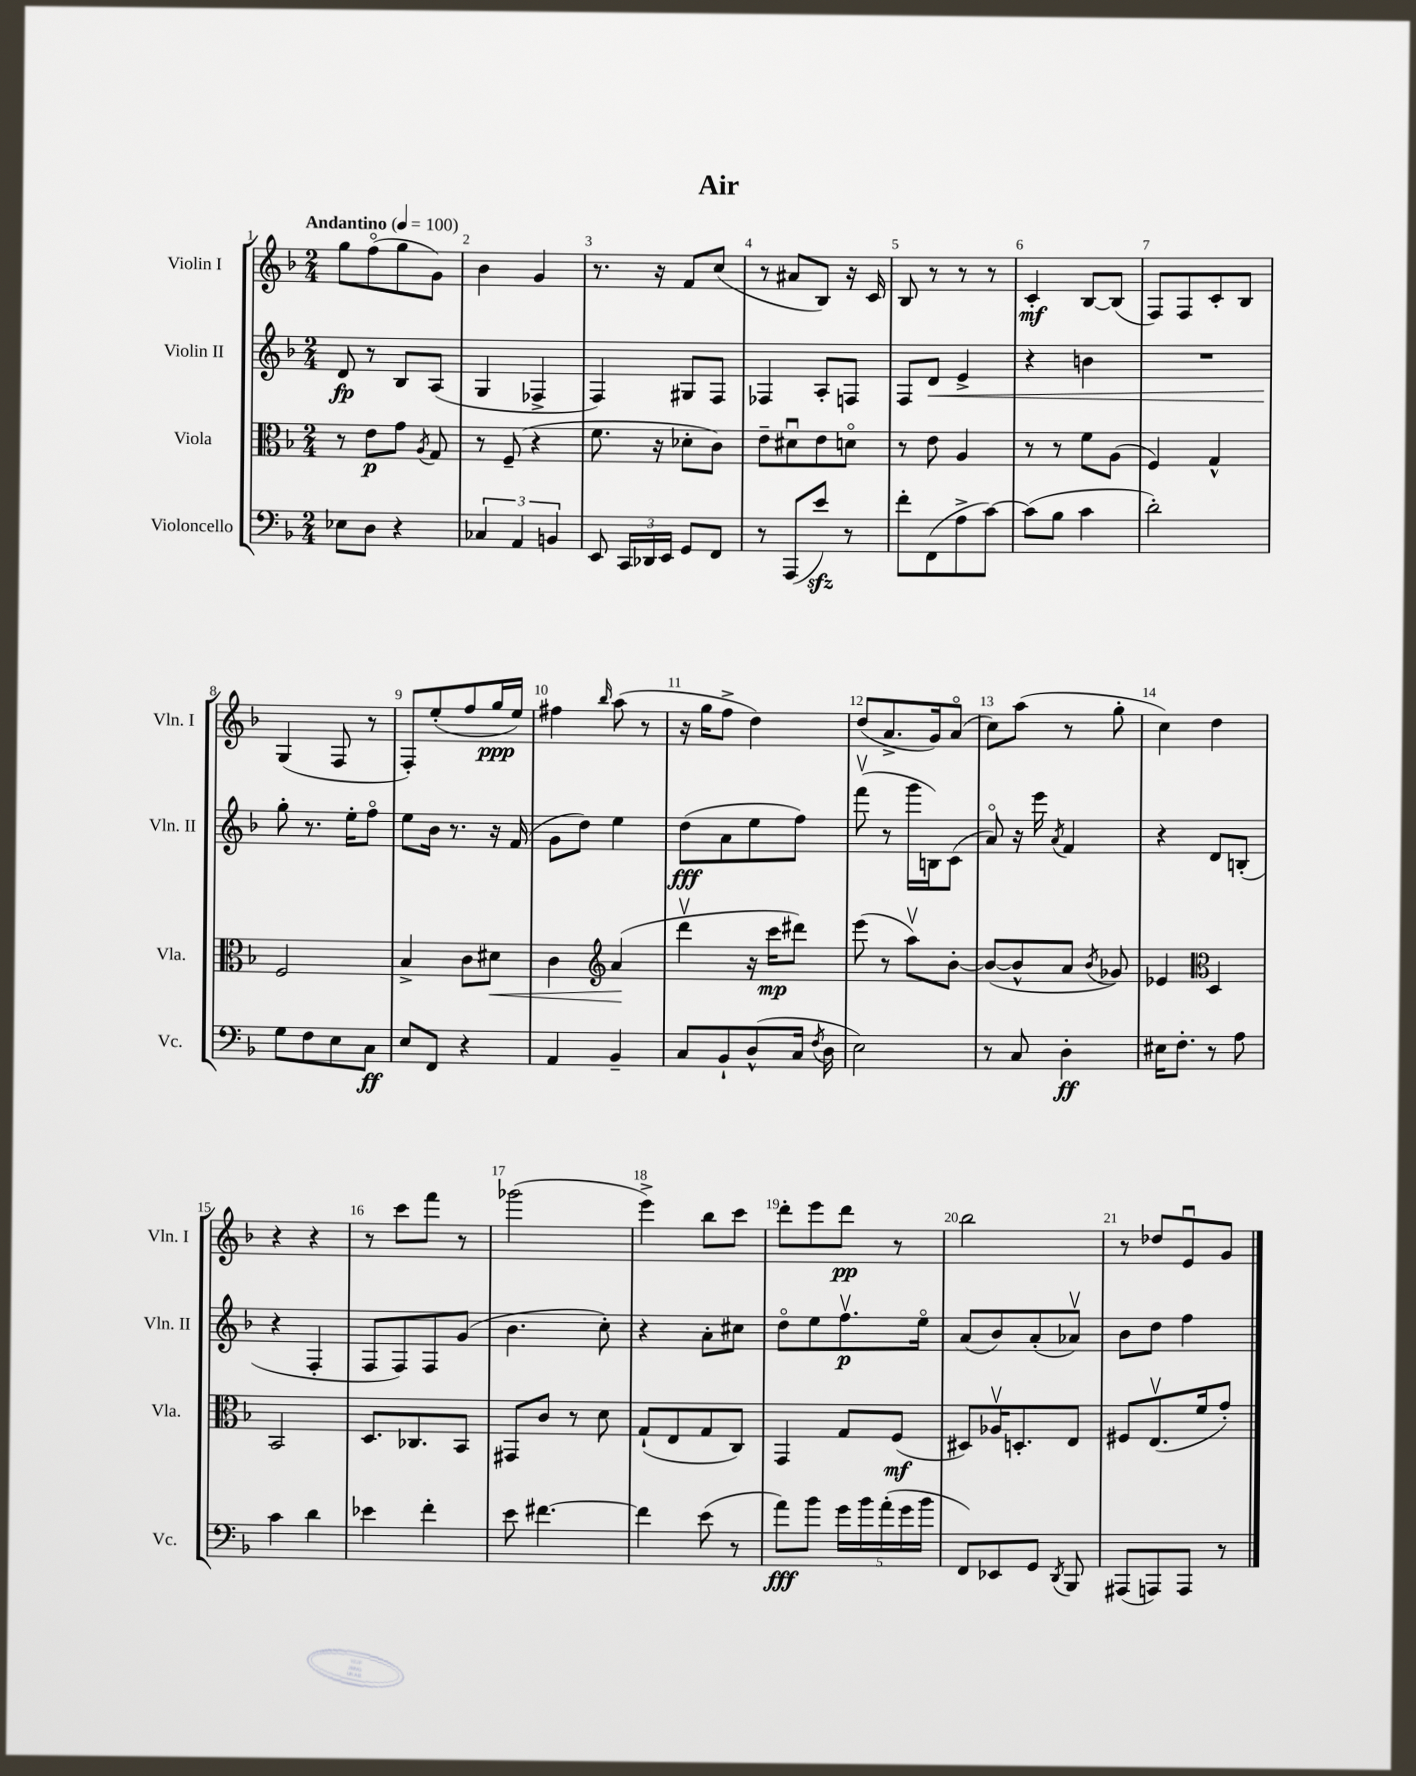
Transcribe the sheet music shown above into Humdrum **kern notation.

**kern	**dynam	**kern	**dynam	**kern	**dynam	**kern	**dynam
*part4	*part4	*part3	*part3	*part2	*part2	*part1	*part1
*staff4	*staff4	*staff3	*staff3	*staff2	*staff2	*staff1	*staff1
*I"Violoncello	*	*I"Viola	*	*I"Violin II	*	*I"Violin I	*
*I'Vc.	*	*I'Vla.	*	*I'Vln. II	*	*I'Vln. I	*
*clefF4	*	*clefC3	*	*clefG2	*	*clefG2	*
*k[b-]	*	*k[b-]	*	*k[b-]	*	*k[b-]	*
*M2/4	*	*M2/4	*	*M2/4	*	*M2/4	*
*MM100	*	*MM100	*	*MM100	*	*MM100	*
=1	=1	=1	=1	=1	=1	=1	=1
!	!	!	!	!	!	!LO:TX:a:B:t=Andantino	!
8E-X\L	.	8r	.	8d/	fp	8gg\L	.
8D\J	.	8e\L	p	8r	.	(8ff\	.
4r	.	8g\J	.	8B-/L	.	8gg\	.
.	.	8qA/	.	.	.	.	.
.	.	8G/	.	(8A/J	.	8g\J)	.
=2	=2	=2	=2	=2	=2	=2	=2
6C-X/	.	8r	.	4G/	.	4b-\	.
.	.	(8F~/	.	.	.	.	.
6AA/	.	.	.	.	.	.	.
.	.	4r	.	4F-X^/	.	4g/	.
6BBn/	.	.	.	.	.	.	.
=3	=3	=3	=3	=3	=3	=3	=3
8EE/	.	8.f\	.	4F/)	.	8.r	.
24CC/LL	.	.	.	.	.	.	.
24DD-X/	.	.	.	.	.	.	.
.	.	16r	.	.	.	16r	.
24EE/JJ	.	.	.	.	.	.	.
8GG/L	.	8d-X'\L	.	8G#X/L	.	8f/L	.
8FF/J	.	8c\J)	.	8F/J	.	(8cc/J	.
=4	=4	=4	=4	=4	=4	=4	=4
8r	.	8e~\L	.	4F-X/	.	8r	.
(8AAA/L	.	8d#Xu\	.	.	.	8a#X/L	.
8ezz/J)	.	8e\	.	8A'/L	.	8B-/J)	.
8r	.	8dn\J	.	8Fn/J	.	16r	.
.	.	.	.	.	.	16c/	.
=5	=5	=5	=5	=5	=5	=5	=5
8f'\L	.	8r	.	8F/L	.	8B-/	.
!	!	!	!	!	!LO:HP:b	!	!
(8FF\	.	8e\	.	8d/J	<	8r	.
8A^\	.	4A/	.	4e^/	.	8r	.
[8c\J)	.	.	.	.	.	8r	.
=6	=6	=6	=6	=6	=6	=6	=6
(8c\L]	.	8r	.	4r	.	4c'/	mf
8B-\J	.	8r	.	.	.	.	.
4c\	.	8f\L	.	4bn\	.	[8B-/L	.
.	.	(8A\J	.	.	.	(8B-/J]	.
=7	=7	=7	=7	=7	=7	=7	=7
2d'\)	.	4F/)	.	2r	.	8F/L)	.
.	.	.	.	.	.	8F/	.
.	.	4G^^/	.	.	.	8c'/	.
.	.	.	.	.	.	8B-/J	.
!!LO:LB:g=z
=8	=8	=8	=8	=8	=8	=8	=8
8G\L	.	2F/	.	8gg'\	.	(4G/	.
8F\	.	.	.	8.r	[	.	.
8E\	.	.	.	.	.	8F/	.
.	.	.	.	16ee'\KL	.	.	.
8C\J	ff	.	.	8ff\J	.	8r	.
=9	=9	=9	=9	=9	=9	=9	=9
8E/L	.	4B-^/	.	8ee\L	.	8F'/L)	.
8FF/J	.	.	.	16b-\Jk	.	(8ee'/	.
.	.	.	.	8.r	.	.	.
4r	.	8c\L	.	.	.	8ff/	.
!	!	!	!LO:HP:b	!	!	!	!
.	.	8d#X\J	<	16r	.	16gg/L	ppp
.	.	.	.	(16f/	.	16ee/JJ)	.
=10	=10	=10	=10	=10	=10	=10	=10
4AA/	.	4c\	.	8g\L	.	4ff#X\	.
.	.	.	.	8dd\J)	.	.	.
*	*	*clefG2	*	*	*	*	*
.	.	.	.	.	.	16qqbb-/	.
4BB-~/	.	(4a/	.	4ee\	.	(8aa\	.
.	.	.	.	.	.	8r	.
.	.	.	[	.	.	.	.
=11	=11	=11	=11	=11	=11	=11	=11
8C/L	.	4dddv\	.	(8dd\L	fff	16r	.
.	.	.	.	.	.	16gg\KL	.
8BB-`/	.	.	.	8a\	.	8ff^\J	.
(8D^^/	.	16r	.	8ee\	.	4dd\)	.
.	.	16ccc\KL	mp	.	.	.	.
16C/Jk	.	8ddd#X\J)	.	8ff\J)	.	.	.
8qF/	.	.	.	.	.	.	.
16D\	.	.	.	.	.	.	.
=12	=12	=12	=12	=12	=12	=12	=12
2E\)	.	(8eee\	.	(8fffv\	.	(8dd/L	.
.	.	8r	.	8r	.	8.a^/	.
.	.	8aav\L)	.	16ggg\LL	.	.	.
.	.	.	.	16Bn\J)	.	16g/k)	.
.	.	[8b-'\J	.	(8c\J	.	(8a/J	.
=13	=13	=13	=13	=13	=13	=13	=13
8r	.	(8b-/L_	.	8a/)	.	8cc\L)	.
8C/	.	8b-^^/]	.	16r	.	(8aa\J	.
.	.	.	.	16eee\	.	.	.
.	.	.	.	8qa/	.	.	.
4D'\	ff	8a/J	.	4f/	.	8r	.
.	.	8qb-/	.	.	.	.	.
.	.	8g-X/)	.	.	.	8gg'\	.
=14	=14	=14	=14	=14	=14	=14	=14
16E#X\KL	.	4e-X/	.	4r	.	4cc\)	.
8.F'\J	.	.	.	.	.	.	.
*	*	*clefC3	*	*	*	*	*
8r	.	4D/	.	8d/L	.	4dd\	.
8A\	.	.	.	(8Bn'/J	.	.	.
!!LO:LB:g=z
=15	=15	=15	=15	=15	=15	=15	=15
4c\	.	2BB-/	.	4r	.	4r	.
4d\	.	.	.	4F'/	.	4r	.
=16	=16	=16	=16	=16	=16	=16	=16
4e-X\	.	8.D/L	.	8F/L	.	8r	.
.	.	.	.	8F/)	.	8ccc\L	.
.	.	8.C-X/	.	.	.	.	.
4f'\	.	.	.	8F/	.	8fff\J	.
.	.	8BB-/J	.	(8g/J	.	8r	.
=17	=17	=17	=17	=17	=17	=17	=17
8e\	.	8GG#X/L	.	4.b-\	.	(2ggg-X\	.
[4.f#X\	.	8c/J	.	.	.	.	.
.	.	8r	.	.	.	.	.
.	.	8d\	.	8cc'\)	.	.	.
=18	=18	=18	=18	=18	=18	=18	=18
4f#\]	.	(8G`/L	.	4r	.	4eee^\)	.
.	.	8E/	.	.	.	.	.
(8e\	.	8G/	.	8a'\L	.	8bb-\L	.
8r	.	8C/J)	.	8cc#X\J	.	8ccc\J	.
=19	=19	=19	=19	=19	=19	=19	=19
8a\L)	fff	4GG/	.	8dd\L	.	8ddd'\L	.
8b-\J	.	.	.	8ee\	.	8eee\	.
20g\LL	.	8G/L	.	8.ffv\	p	8ddd\J	pp
20b-\	.	.	.	.	.	.	.
(20a'\	.	.	.	.	.	.	.
.	.	(8F/J	mf	.	.	8r	.
20g\	.	.	.	.	.	.	.
.	.	.	.	16ee\Jk	.	.	.
20b-\JJ	.	.	.	.	.	.	.
=20	=20	=20	=20	=20	=20	=20	=20
8FF/L)	.	8D#X/L)	.	(8a/L	.	2bb-\	.
8EE-X/	.	16A-Xv/K	.	8b-/)	.	.	.
.	.	8.Dn'/	.	.	.	.	.
8GG/J	.	.	.	(8a'/	.	.	.
8qDD/	.	.	.	.	.	.	.
8BBB-/	.	8E/J	.	8a-Xv/J)	.	.	.
=21	=21	=21	=21	=21	=21	=21	=21
(8AAA#X/L	.	8F#X/L	.	8b-\L	.	8r	.
8AAAn/)	.	(8.Ev/	.	8dd\J	.	8dd-X/L	.
8AAA/J	.	.	.	4ff\	.	8eu/	.
.	.	16f/k	.	.	.	.	.
8r	.	8g'/J)	.	.	.	8g/J	.
==	==	==	==	==	==	==	==
*-	*-	*-	*-	*-	*-	*-	*-
